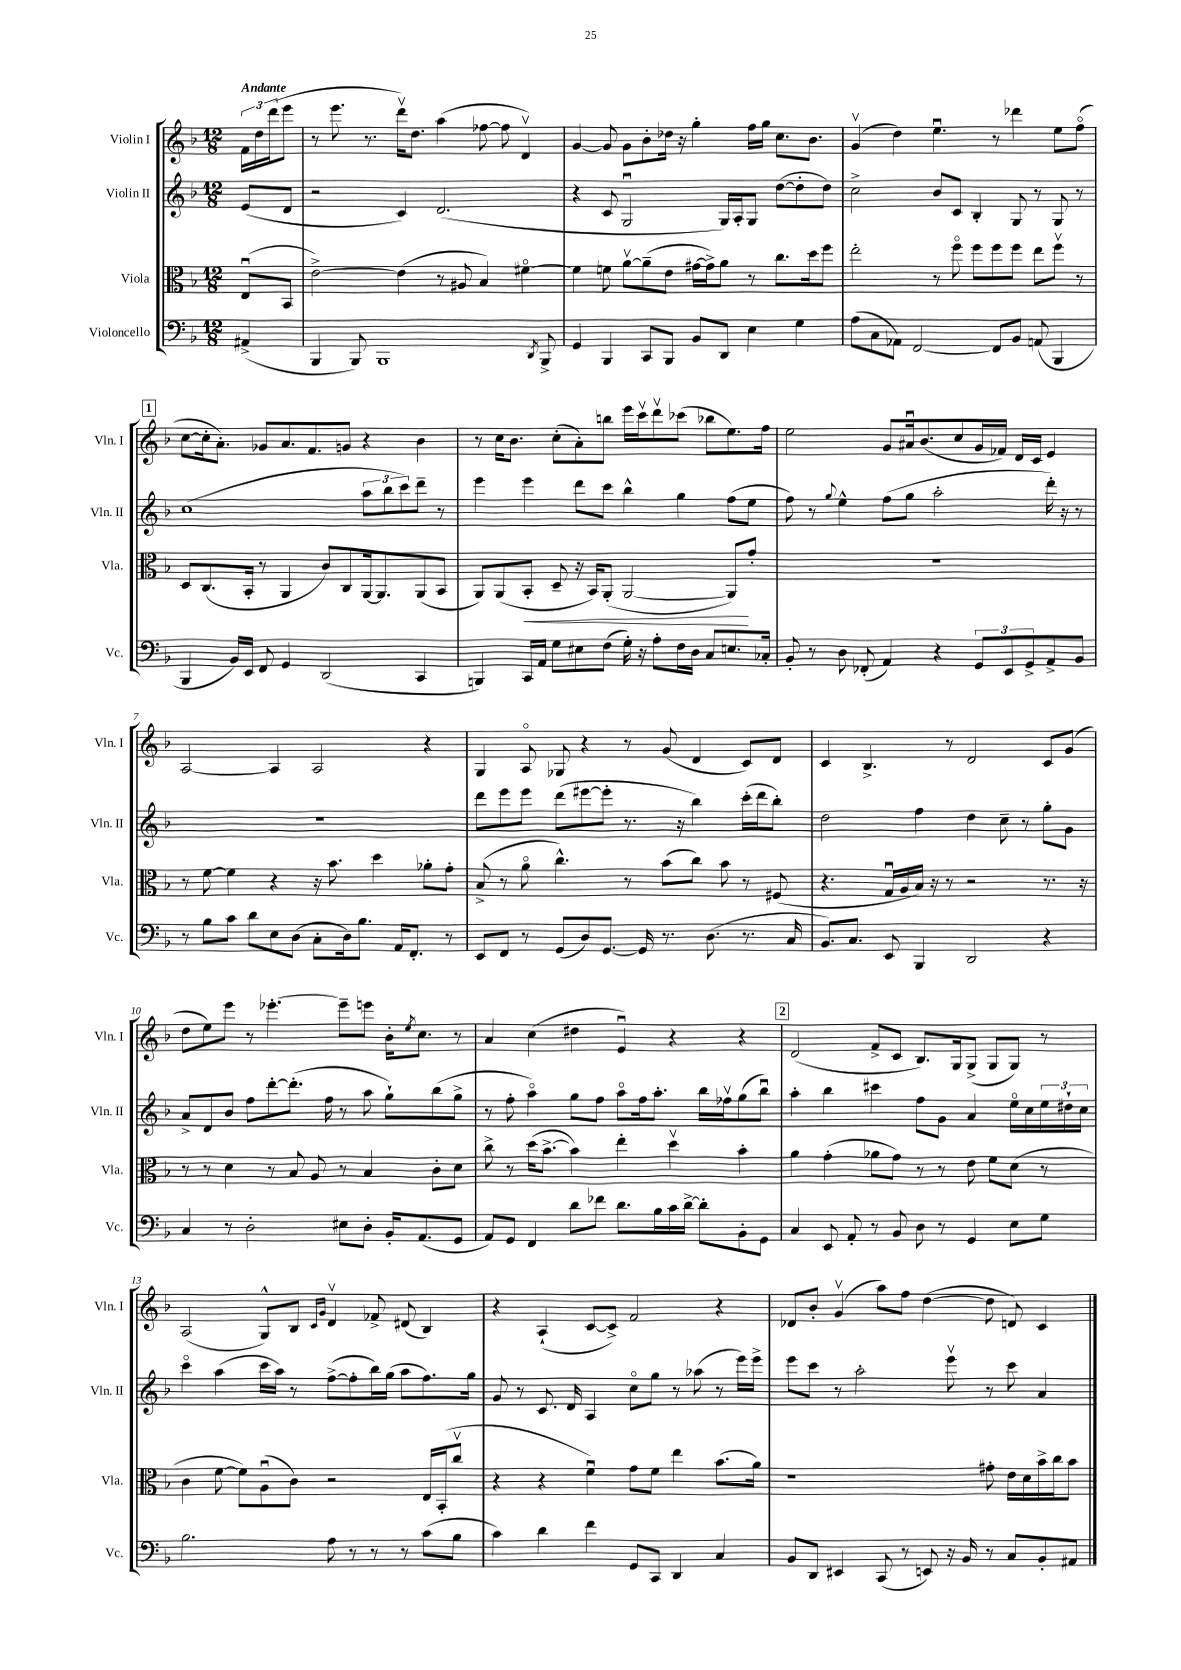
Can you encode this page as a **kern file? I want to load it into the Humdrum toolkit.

**kern	**kern	**dynam	**kern	**kern
*part4	*part3	*part3	*part2	*part1
*staff4	*staff3	*staff3	*staff2	*staff1
*I"Violoncello	*I"Viola	*	*I"Violin II	*I"Violin I
*I'Vc.	*I'Vla.	*	*I'Vln. II	*I'Vln. I
*clefF4	*clefC3	*	*clefG2	*clefG2
*k[b-]	*k[b-]	*	*k[b-]	*k[b-]
*M12/8	*M12/8	*	*M12/8	*M12/8
=	=	=	=	=
!	!	!	!	!LO:TX:a:B:t=Andante
(4AA#X^/	(8Eu/L	.	(8e/L	24f\LL
.	.	.	.	24dd\
.	.	.	.	(24ddd\J
.	8BB-/J	.	8d/J	8eee\J
=1	=1	=1	=1	=1
4BBB-/	[2e^\)	.	2r	8r
.	.	.	.	8.eee\
8BBB-/)	.	.	.	.
.	.	.	.	8.r
1BBB-	.	.	.	.
.	(4e\]	.	4c/)	16dddv\KL)
.	.	.	.	8.dd\J
.	8r	.	(2.d/	(4aa\
.	8A#X/	.	.	.
.	4B-/)	.	.	[8ff-X\
.	.	.	.	8ff-\]
.	[4f#X\	.	.	4dv/)
8qDD/	.	.	.	.
8BBB-^/	.	.	.	.
=2	=2	=2	=2	=2
4GG/	4f#\]	.	4r	[4g/
4BBB-/	8fn\	.	8c/	8g/]
.	[8av\L	.	2Gu/	8g\L
8CC/L	(8a~\]	.	.	8b-'\
8BBB-/J	8e\J	.	.	16dd-X\Jk
.	.	.	.	16r
8BB-/L	[16g#X\LL	.	.	4gg'\
.	16g#^\J])	.	.	.
8DD/J	8a\J	.	16G/LL)	.
.	.	.	16A'/J	.
4E\	8r	.	8G/J	16ff\LL
.	.	.	.	16gg\JJ
.	8.cc\L	.	([8dd\L	8.cc\L
4G\	.	.	8dd'\]	.
.	16dd\k	.	.	8.b-\J
.	8ff\J	.	8dd\J)	.
=3	=3	=3	=3	=3
(8A\L	2ee'\	.	2cc^\	(4gv/
8C\	.	.	.	.
8AA-X\J)	.	.	.	4dd\)
[2FF/	.	.	.	.
.	8r	.	8b-/L	4.eeu\
.	8ff\	.	8c/J	.
.	8ff\L	.	4B-'/	.
8FF/L]	8ff\	.	.	8r
8BB-/J	8ff\J	.	8G/	4ddd-X\
(8AAn/	8ee\L	.	8r	.
4BBB-/	8ffv\J	.	8G/	8ee\L
.	8r	.	8r	(8ff\J
!!LO:LB:g=z
!!LO:REH:place=s1:t=1
=4	=4	=4	=4	=4
4BBB-/	8D/L	.	(1cc	[8cc\L
.	(8.C/	.	.	16cc'\k]
.	.	.	.	8.a'\J)
16BB-/LL)	.	.	.	.
16EE/JJ	16BB-'/Jk	.	.	.
8FF/	8r	.	.	8g-X/L
4GG/	4AA/	.	.	8.a/
.	.	.	.	8.f/
(2DD/	8c/L)	.	.	.
.	8C/	.	.	8gn/J
.	[16AA/k	.	12aa\L	4r
.	8.AA/]	.	.	.
.	.	.	12bb-\	.
.	.	.	12ccc\)	.
4CC/	(8AA/	.	8ddd~\J	4b-\
.	8BB-/J	.	8r	.
=5	=5	=5	=5	=5
4BBBn/)	8AA/L)	.	4eee\	8r
.	(8AA/	.	.	16cc\KL
.	.	.	.	8.b-\J
!	!	!LO:HP:b	!	!
16CC/LL	8BB-'/J	<	4eee\	.
16AA/JJ	.	.	.	.
8G\L	8D~/	.	.	(8cc'\L
8E#X\	16r	.	8ddd\L	8a'\)
.	16BB-/KL)	.	.	.
(8F\J	(8AA'/J	.	8ccc\J	8bbn\J
16G'\)	[2AA/	.	4bb-^^\	16eee\LL
16r	.	.	.	16cccv\J
8A'\L	.	.	.	8dddv\
16F\L	.	.	4gg\	(8ccc-X\J
16D\JJ	.	.	.	.
8C/L	.	.	.	8bb-X\L
8.En/	8AA/L])	.	(8ff\L	8.ee\)
.	8g'/J	[	8ee\J	.
16C-X'/Jk	.	.	.	16ff\Jk
=6	=6	=6	=6	=6
8BB-'/	1.r	.	8ff\)	2ee\
8r	.	.	8r	.
.	.	.	8qqgg/	.
8D\	.	.	4ee^^\	.
(8FF-X'/	.	.	.	.
4AA/)	.	.	(8ff\L	8g/L
.	.	.	8gg\J	16a#Xu/k
.	.	.	.	(8.b-/
4r	.	.	2aa'\	.
.	.	.	.	8cc/
12GG/L	.	.	.	16g/L
.	.	.	.	16f-X/JJ)
12EE/	.	.	.	.
.	.	.	.	16d/LL
12GG^/	.	.	.	.
.	.	.	.	16c/JJ
8AA^/	.	.	16ddd'\)	4e/
.	.	.	16r	.
8BB-/J	.	.	8r	.
!!LO:LB:g=z
=7	=7	=7	=7	=7
8r	8r	.	1.r	[2A/
8B-\L	[8f\	.	.	.
8c\J	4f\]	.	.	.
8d\L	.	.	.	.
8E\	4r	.	.	4A/]
(8D\J	.	.	.	.
8C'\L	16r	.	.	2A/
.	8.b-\	.	.	.
16D\k)	.	.	.	.
8.B-\J	.	.	.	.
.	4dd\	.	.	.
16AA/KL	.	.	.	.
8.FF'/J	.	.	.	.
.	8a-X'\L	.	.	4r
8r	8g'\J	.	.	.
=8	=8	=8	=8	=8
8EE/L	(8B-^/	.	8ddd\L	4G/
8FF/J	8r	.	8eee\	.
8r	8a\	.	8eee\J	8A/
(8GG/L	4.cc^^\)	.	(8ddd\L	8G-X/
8D/)	.	.	[8eee#X\	4r
[8.GG/J	.	.	8eee#'\J]	.
.	8r	.	8.r	8r
16GG/]	.	.	.	.
8.r	(8b-\L	.	.	(8g/
.	.	.	16r	.
.	8cc\J)	.	4bb-\)	4d/
(8.D\	.	.	.	.
.	8b-\	.	.	.
8.r	8r	.	(16ccc'\LL	8c/L)
.	.	.	16ddd\J	.
.	(8F#X/	.	8bb-'\J)	8d/J
16C/	.	.	.	.
=9	=9	=9	=9	=9
8.BB-/L)	4.r	.	2dd\	4c/
8.C/J	.	.	.	.
.	.	.	.	4.B-^/
8EE/	16Gu/LL	.	.	.
.	16A/	.	.	.
4BBB-/	16B-/JJ)	.	4ff\	.
.	16r	.	.	.
.	8r	.	.	8r
2DD/	2r	.	4dd\	2d/
.	.	.	8cc~\	.
.	.	.	8r	.
4r	8.r	.	8gg'\L	8c/L
.	.	.	8g\J	(8g/J
.	16r	.	.	.
!!LO:LB:g=z
=10	=10	=10	=10	=10
4C/	8r	.	8a^/L	8dd\L
.	8r	.	8d/	8ee\)
8r	4d\	.	8b-/J	8eee\J
2D'\	.	.	8ff\L	8r
.	8r	.	[8ddd'\	[4.eee-X'\
.	8B-/	.	(8.ddd'\J]	.
.	8A/	.	.	.
.	.	.	16ff\	.
8E#X\L	8r	.	8r	8eee-~\L]
8D'\J	4B-/	.	8aa\	8eeen\J
16BB-'/KL	.	.	8gg`\L)	16b-'\KL
.	.	.	.	8qee/
(8.AA/	.	.	.	8.cc\J
.	8c'\L	.	(8bb-\	.
8GG/J	8d\J	.	8gg^\J	8r
=11	=11	=11	=11	=11
8AA/L)	8cc^\	.	8r	4a/
8GG/J	8r	.	8ff'\	.
4FF/	(16dd\KL	.	4aa\)	(4cc\
.	[8.b-^\J	.	.	.
8d\L	4b-\])	.	8gg\L	4dd#X\
8f-X\J	.	.	8ff\J	.
8.d\L	4ee'\	.	8aa\L	4eu/)
.	.	.	16ff\k	.
16B-\L	.	.	8.aa'\J	.
16c\	4ddv\	.	.	4r
[16d^\JJ	.	.	.	.
8d'\L]	.	.	16bb-\LL	.
.	.	.	16ff-Xv\J	.
8BB-'\	4b-'\	.	(8gg\	4r
8GG\J	.	.	8bb-u\J)	.
!!LO:REH:place=s1:t=2
=12	=12	=12	=12	=12
4C/	4a\	.	4aa'\	(2d/
8EE/	(4g'\	.	4bb-\	.
8AA'/	.	.	.	.
8r	8a-X\L	.	4ccc#X\	8f^/L
8BB-/	8g\J)	.	.	8c/J
8D\	8r	.	8ff\L	8.B-/L)
8r	8r	.	8g\J	.
.	.	.	.	16G/k
4GG/	8e\	.	4a/	(8G^/J
.	8f\L	.	.	8G/L
8E\L	(8d\J	.	16ee\LL	8G/J)
.	.	.	16cc\	.
8G\J	8r	.	24ee\	8r
.	.	.	24dd#X`\	.
.	.	.	24cc\JJ	.
!!LO:LB:g=z
=13	=13	=13	=13	=13
2.B-\	4c\	.	4ccc\	(2A/
.	[8f\	.	(4aa\	.
.	8f\L])	.	.	.
.	(8Au\	.	16ccc\LL	8G^^/L)
.	.	.	16aa\JJ)	.
.	8c\J)	.	8r	8B-/J
.	.	.	.	16qqc/LL
.	.	.	.	16qqg/JJ
8A\	2r	.	([8ff^\L	4dv/
8r	.	.	8ff'\]	.
8r	.	.	16bb-\L)	8f-X^/
.	.	.	(16gg\JJ	.
8r	.	.	8aa\L	(8d#X/
(8c\L	16E/LL	.	8.ff\)	4B-/)
.	(16BB-'/J	.	.	.
8B-\J	8ccv/J	.	.	.
.	.	.	16gg\Jk	.
=14	=14	=14	=14	=14
4c\)	4r	.	8g/	4r
.	.	.	8r	.
4d\	4r	.	8.c/	(4A`/
.	.	.	16d/	.
4f\	4fu\)	.	4A/	[8c/L
.	.	.	.	8c^/J])
8GG/L	8g\L	.	8cc\L	2f/
8CC/J	8f\J	.	8gg\J	.
4DD/	4ee\	.	8r	.
.	.	.	(8aa-X\	.
4C/	(8.b-\L	.	8r	4r
.	.	.	16eee\LL)	.
.	16a\Jk)	.	16eee^\JJ	.
=15	=15	=15	=15	=15
8BB-/L	1r	.	8eee\L	8d-X/L
8DD/J	.	.	8ccc\J	8b-'/J
4EE#X/	.	.	8r	(4gv/
.	.	.	2aa'\	.
(8CC/	.	.	.	8aa\L)
8r	.	.	.	8ff\J
8EEn/)	.	.	.	([4dd\
16r	.	.	8eeev\	.
16BB-/	.	.	.	.
8r	8g#X'\	.	8r	8dd\]
8C/L	16e\LL	.	8ccc\	8dn/)
.	16d\	.	.	.
8BB-'/	16b-^\	.	4a/	4c/
.	16cc\J	.	.	.
8AA#X/J	8b-\J	.	.	.
==	==	==	==	==
*-	*-	*-	*-	*-
